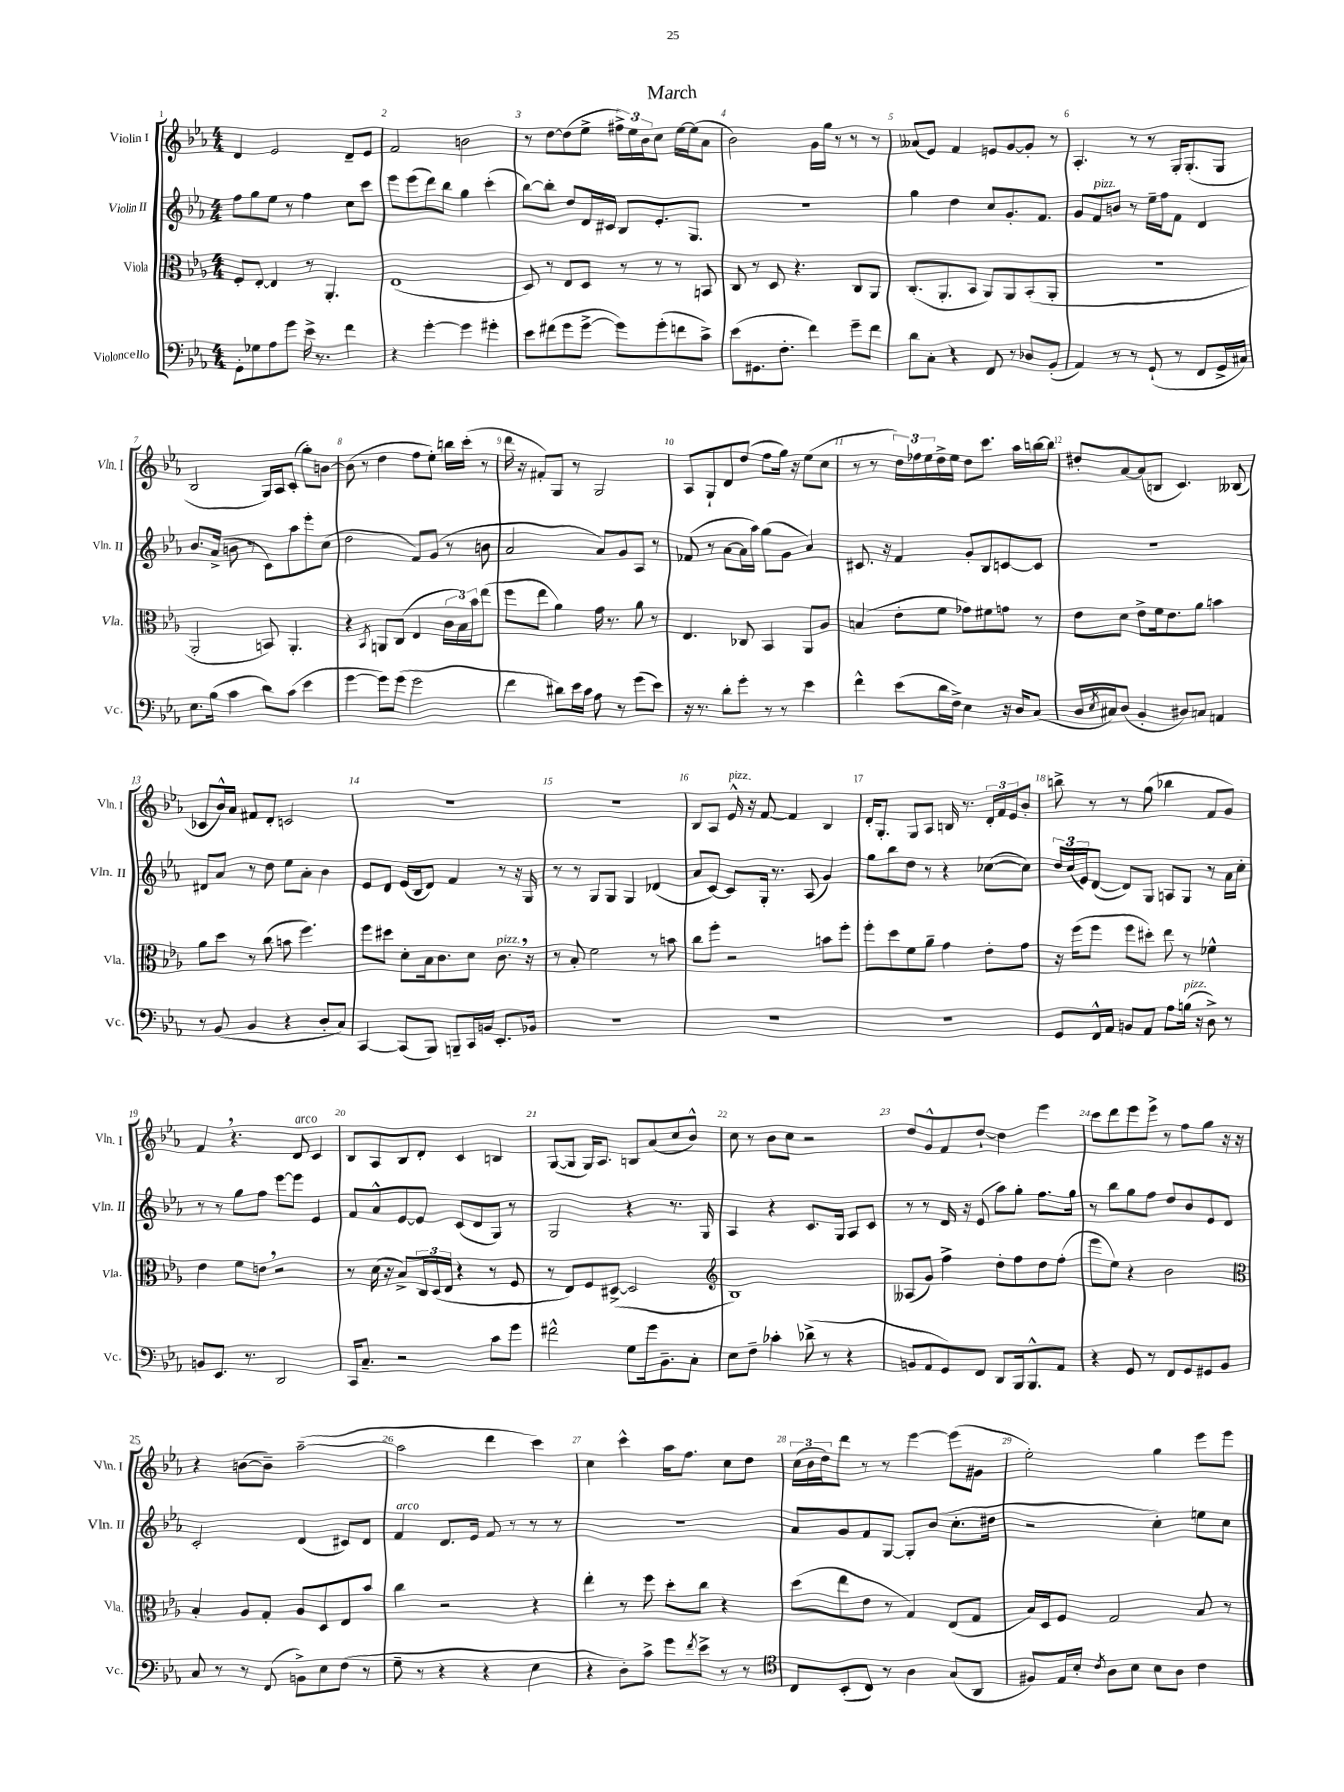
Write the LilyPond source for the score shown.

\header { title = "March" }
<<
\new StaffGroup <<
\new Staff = "s0" \with { instrumentName = "Violin I" shortInstrumentName = "Vln. I" } {
    \clef treble \key ees \major \numericTimeSignature \time 4/4
    d'4 ees'2 d'8-- ees'8 |
    f'2 b'2 |
    r8 d''8~ d''8( ees''8-> \tuplet 3/2 { fis''16->) ees''16 bes'16 } c''8 ees''16~ ees''16( aes'8 |
    bes'2) g'16 g''16 r8 r8 r8 |
    aeses'8( ees'8) f'4 e'8 g'8~ g'8-. r8 |
    aes4.-. r8 r8 g16-. g8.-.( g8 |
    bes2 g16) aes16 c'8-.( g''8-.) b'8~ |
    b'8( r8 d''4 f''8 ees''8-.) b''16 c'''16-.( r8 |
    d'''16 r16 fis'8-.) g8 r8 g2 |
    aes8 g8-! d'8 d''8( f''8 g''16) r16 ees''8( c''8 |
    r8 r8 \tuplet 3/2 { d''16) fes''16 ees''16 } d''16-> ees''16 d''8 c'''8. aes''16 b''16~ b''16 |
    dis''8-. aes'8~ aes'8( b8 c'4.) beses8( |
    ces'8 bes'16-^) aes'16 fis'8 d'8-. c'2 |
    R1 |
    R1 |
    bes8 aes8 ees'16-^^\markup { \italic "pizz." } r16 f'8~ f'4 bes4 |
    d'16-. g8.-. g8 aes8 b16 r8. \tuplet 3/2 { d'16-. f'16 ees'16 } bes'8-. |
    b''8-> r8 r8 g''8( bes''4 f'8 g'8) |
    f'4 \breathe r4. d'8^\markup { \italic "arco" } c'4 |
    bes8 aes8 bes8 d'8-. c'4 b4 |
    g8~( g8 g16) aes8. b8 aes'8( c''8 bes'8-^) |
    c''8 r8 bes'8 c''8 r2 |
    d''8 g'8-^ f'8 d''8~-! d''4 ees'''4 |
    c'''8 d'''8 ees'''8 ees'''8-> r8 f''8 g''8 r16 r16 |
    r4 b'8~( b'8--) aes''2~--( |
    aes''2 d'''4 c'''4) |
    c''4 c'''4-^ aes''16 f''8. c''8 d''8 |
    \tuplet 3/2 { c''16( bes'16 d''16) } d'''8 r8 r8 ees'''4~ ees'''8( gis'8 |
    ees''2-.) g''4 ees'''8 ees'''8 \bar "|." |
}
\new Staff = "s1" \with { instrumentName = "Violin II" shortInstrumentName = "Vln. II" } {
    \clef treble \key ees \major \numericTimeSignature \time 4/4
    f''8 g''8 ees''8 r8 f''4 c''8 c'''8 |
    ees'''8 ees'''8( d'''8) bes''8 g''4 c'''4-.( |
    bes''8~) bes''8-. d''8 d'16 cis'16 bes8 ees'8.-. g8. |
    r1 |
    g''4 d''4 c''8 g'8.-. f'8. |
    g'8 f'8^\markup { \italic "pizz." } b'8 r8 ees''16-- f''16 f'8 d'4 |
    bes'8. aes'16->( b'8 r8 c'8) aes''8 ees'''8-. c''8( |
    d''2 f'8) g'8( r8 b'8 |
    aes'2 aes'8) g'8 aes8 r8 |
    fes'8( r8 aes'8~ aes'16 aes''16) g''8( g'8 aes'4) |
    cis'8. r16 f'4 g'8-. bes8 c'8~ c'8 |
    R1 |
    dis'8 aes'8 r8 d''8 ees''8 aes'8-. bes'4 |
    ees'8 d'8 ees'16( bes16 d'8) f'4 r8 r16 g16 |
    r8 r8 g8 g8 g4 des'4( |
    aes'8 c'8~) c'8 g16-. r8. aes8( g'4) |
    g''8 bes''8 d''8 r8 r4 ces''8~( ces''8) |
    \tuplet 3/2 { d''16 c''16( ees'16) } d'8~( d'8) g8 a8 g8 r8 aes'16 c''16-. |
    r8 r8 g''8 f''8 ees'''8~ ees'''8 ees'4 |
    f'8 aes'8-^ ees'8~ ees'8 c'8( d'8 g8) r8 |
    g2 r4 r8. g16 |
    aes4 r4 c'8. g16 aes8 c'8 |
    r8 r8 d'16 r16 ees'8( aes''8) g''8-. f''8. g''16 |
    r8 bes''8 g''8 f''8 d''8 bes'8 ees'8 d'8 |
    c'2-. d'4( cis'8) d'8 |
    f'4^\markup { \italic "arco" } d'8. ees'16 f'8 r8 r8 r8 |
    R1 |
    aes'8 g'8 f'8 g8~ g8-. bes'8( c''8.-. dis''16 |
    r2 c''4-.) e''8 c''8 \bar "|." |
}
\new Staff = "s2" \with { instrumentName = "Viola" shortInstrumentName = "Vla." } {
    \clef alto \key ees \major \numericTimeSignature \time 4/4
    f8-. ees8~-. ees4 r8 aes,4.-. |
    ees1( |
    d8) r8 ees8 d8 r8 r8 r8 b,8 |
    c8 r8 d8 r4. c8 aes,8 |
    c8.-.( aes,8.-. bes,8 aes,8) aes,8 bes,8-.( aes,8-. |
    R1 |
    aes,2-. b,8) aes,4.-. |
    r4 \acciaccatura { bes,8 } a,8 c8( ees4 \tuplet 3/2 { c'16 bes16) bes'16 } ees''8( |
    f''8 ees''8 aes'4) g'16 r8. aes'8 r8 |
    ees4. ces8 bes,4 aes,8 aes8 |
    b4( ees'8-. f'8 ges'8) fis'8 g'8 r8 |
    ees'8 d'8 ees'8-> f'16 ees'8. aes'8 b'4 |
    aes'8 d''8 r8 c''8( b'8 f''4.) |
    f''8 dis''8 d'8-. bes16 c'8. d'8 c'8.^\markup { \italic "pizz." } \breathe r16 |
    r8 bes8-. f'2 r8 b'8 |
    c''8 f''8-. r2 b'8 f''8-. |
    f''8-. d''8 f'8 aes'8-- g'4 ees'8-. g'8 |
    r16 f''16( f''8 f''8 dis''8-.) ees''8 r8 fes'4-^ |
    ees'4 f'8 e'8 \breathe r2 |
    r8 d'16( r16 bes8->) \tuplet 3/2 { c16 d16( ees16 } r4 r8 f8 |
    r8 ees8) f8 dis8~->( dis2 |
    \clef treble bes1) |
    aeses8( g'8) f''4-> d''8-. f''8 d''8 f''8-.( |
    ees'''8 ees''8) r4 bes'2 |
    \clef alto bes4-. aes8 g8-. aes8 d8 ees8 bes'8 |
    c''4 r2 r4 |
    ees''4-. r8 f''8 d''8-. c''8 r4 |
    d''8( ees''8 ees'8 r8 g4) ees8( g8 |
    bes16) d16 f8 g2 bes8 r8 \bar "|." |
}
\new Staff = "s3" \with { instrumentName = "Violoncello" shortInstrumentName = "Vc." } {
    \clef bass \key ees \major \numericTimeSignature \time 4/4
    g,8-. ges8 aes8 g'8 ees'16-> r8. f'4 |
    r4 g'4~-. g'4 gis'4-. |
    ees'8 fis'8( g'8 g'8~-> g'8) g'8-.( f'8 c'8->) |
    ees'8( gis,8. f8.-. f'4) g'8-- f'8 |
    d'8 c8-. r4 f,8 r8 des8 bes,8-.( |
    aes,4) r8 r8 g,8-!( r8 f,8 g,16-> cis16) |
    ees8. bes16( c'4 d'8) c'8( ees'4 |
    g'4~ g'8) g'8( g'2 |
    f'4 dis'8) ees'16 c'16 aes8 r8 g'8( ees'8) |
    r16 r8. d'8-. g'8-. r8 r8 ees'4 |
    f'4-^ ees'8( d'16 f16->) ees4 r16 d16 c8( |
    d16 \acciaccatura { ees8 } cis16) d8( bes,4-. dis8) c8 a,4 |
    r8 bes,8( bes,4 r4 d8-. c8) |
    c,4~ c,8( bes,,8) b,,8-- c,16 b,16 ees,8.-. bes,16 |
    R1 |
    R1 |
    R1 |
    g,8 f,16-^ aes,16 b,8 aes,8 aes8 b16^\markup { \italic "pizz." }( r16 d8->) r8 |
    b,8 ees,8. r8. d,2 |
    c,16 c8.-- r2 c'8 g'8 |
    fis'2-^ g8 g'16 bes,8.-- c8-. |
    ees8 f8-- ces'4-. des'8->( r8 r4 |
    b,8 aes,8 g,8) f,8 d,8 bes,,16 bes,,8.-^ aes,8 |
    r4 g,8 r8 f,8 g,8 gis,8 bes,8 |
    c8 r8 r8 f,8( b,8->) ees8 f8( r8 |
    g8-- r8 r4 r4 ees4 |
    r4 d8-.) c'8-> g'8 \acciaccatura { f'8 } ees'8-> r8 r8 |
    \clef tenor c8 bes,8-.( c8) r8 aes4 g8( aes,8 |
    fis8) ees16 bes16-. \acciaccatura { c'8 } aes8 bes8 bes8 aes8 c'4 \bar "|." |
}
>>
>>
\layout { \context { \Score \override BarNumber.break-visibility = ##(#f #t #t) barNumberVisibility = #all-bar-numbers-visible } }
